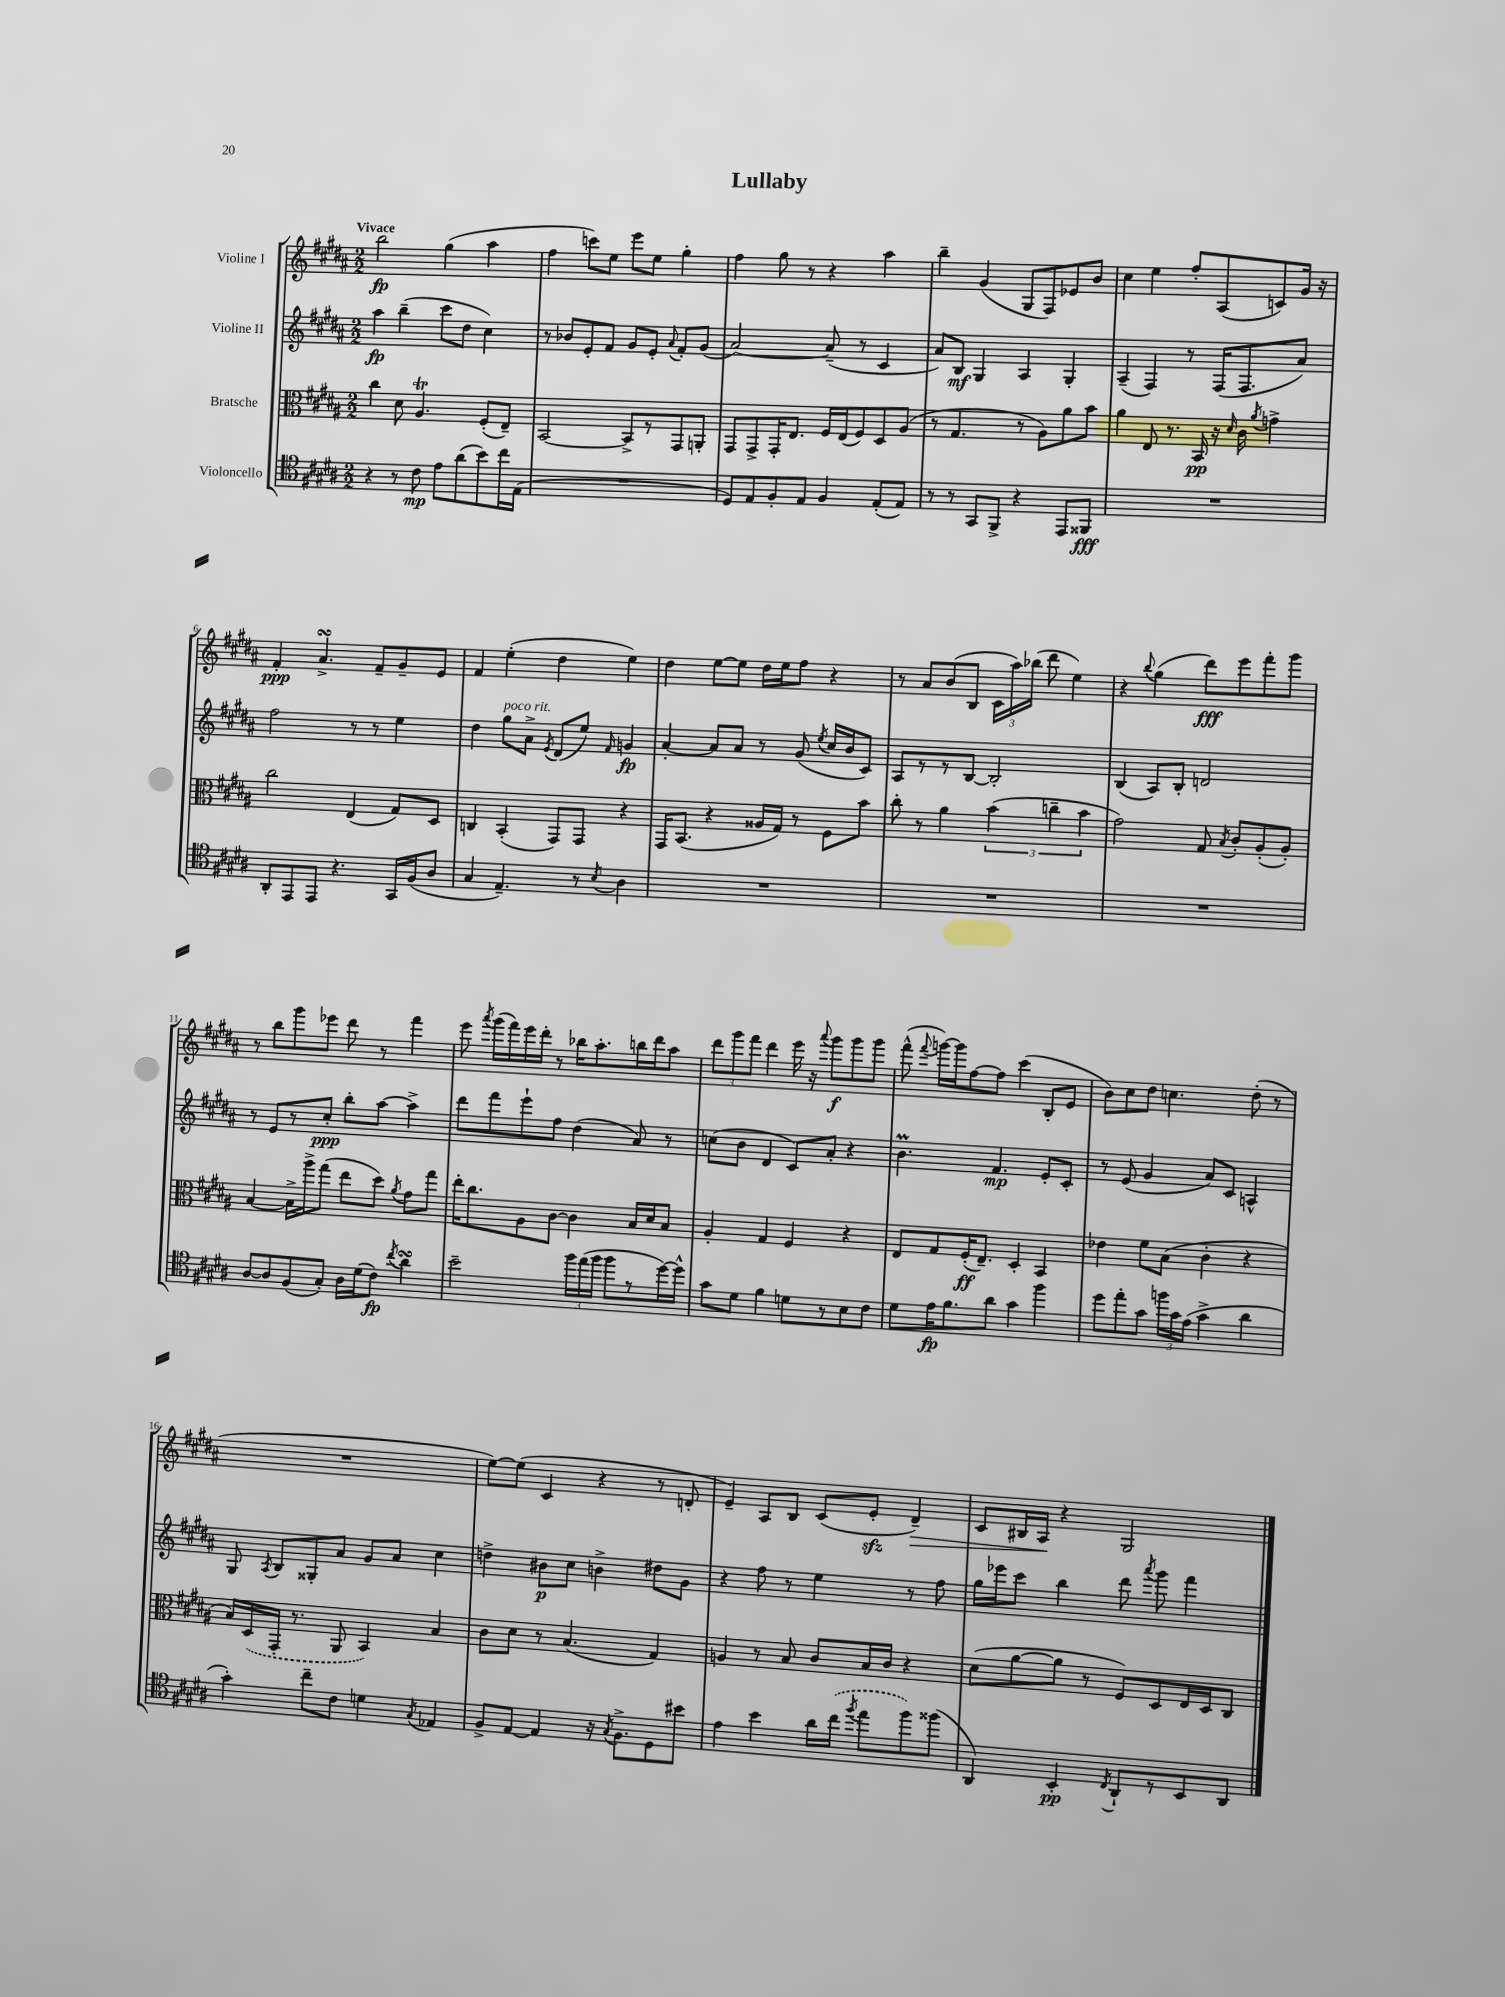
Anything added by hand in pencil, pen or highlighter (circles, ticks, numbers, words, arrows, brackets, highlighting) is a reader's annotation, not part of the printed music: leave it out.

**kern	**kern	**kern	**kern
*staff4	*staff3	*staff2	*staff1
*clefC4	*clefC3	*clefG2	*clefG2
*k[f#c#g#d#a#]	*k[f#c#g#d#a#]	*k[f#c#g#d#a#]	*k[f#c#g#d#a#]
*M2/2	*M2/2	*M2/2	*M2/2
4r	4cc#	4aa#	2bb
8r	8d#	(4bb~	.
8c#	4.A#	.	.
8e	.	8ccc#	(4gg#
(8a#	.	8dd#	.
8b)	(8F#'	4cc#)	4aa#
16cc#	8E~)	.	.
(16E	.	.	.
=	=	=	=
1r	[2BB	8r	4ff#
.	.	8b-	.
.	.	8e'	8ccc)
.	.	8f#	8ee
.	8BB^]	8g#	8eee
.	8r	8e'	8ee
.	.	8qqa#	.
.	8GG#	8f#'	4gg#'
.	8AA'	(8g#	.
=	=	=	=
8D#)	8GG#	[2a#)	4ff#
8E	8GG#^	.	.
8F#'	16GG#'	.	8gg#
.	8.E	.	.
8E	.	.	8r
4F#	16F#	(8a#~]	4r
.	(16E	.	.
.	8F#)	8r	.
(8E'	8D#	4c#	4aa#
8E)	(8A#	.	.
=	=	=	=
8r	8r	8a#)	4bb~
8r	4.G#	8B	.
8GG#	.	4G#	(4g#
8FF#^	.	.	.
4r	8r	4A#	8G#
.	8A#)	.	8F#)
8EE	8a#	4G#'	8e-
8FF##	8b	.	8b
=	=	=	=
1r	4a#	(4A#~	4cc#
.	8E	4F#)	4ee
.	8.r	.	.
.	.	8r	8ff#'
.	16BB	.	.
.	16r	(16F#	(8A#
.	16qqd#	.	.
.	16c#	8.F#	.
.	8qa#	.	.
.	4g^	.	8c)
.	.	8a#)	16g#
.	.	.	16r
=	=	=	=
8AA#'	2cc#	2ff#	4f#'
8EE	.	.	.
8EE	.	.	4.a#^
4.r	.	.	.
.	(4E	8r	.
.	.	8r	8f#~
16GG#	8G#)	4ee	8g#~
(16F#	.	.	.
8A#	8D#	.	8e
=	=	=	=
4G#	4C	4dd#	4f#
4.E~)	(4BB'	8gg#	(4ee'
.	.	8a#^	.
.	.	8qe	.
.	8GG#)	(8d#	4dd#
8r	8GG#	8ee)	.
8qB	.	16qqf#	.
4A#	4r	4g	4ee)
=	=	=	=
1r	16GG#	[4a#'	4dd#
.	(8.BB	.	.
.	4r	8a#]	[8ee
.	.	8a#	8ee]
.	16A##	8r	16dd#
.	16G#)	.	16ee
.	8r	(8g#	8ff#
.	.	8qee	.
.	8F#	16cc#	4r
.	.	16b	.
.	8b	8c#)	.
=	=	=	=
1r	8cc#'	8A#	8r
.	8r	8r	8a#
.	4a#	8r	(8b
.	.	[8B	8B
.	(6b	2B']	24c#
.	.	.	24aa#)
.	.	.	(24bb-
.	.	.	8ddd#
.	6cc~	.	.
.	.	.	4ee)
.	6b	.	.
=	=	=	=
1r	2g#)	(4B	4r
.	.	.	8qqbb
.	.	8A#)	(4gg#
.	.	8B'	.
.	8G#	2d	8ddd#)
.	8qB	.	.
.	8c#'	.	8eee
.	(8A#'	.	8fff#'
.	8A#')	.	8ggg#
=	=	=	=
[8A#	[4B	8r	8r
8A#]	.	8e	8bb
(8F#	16B^]	8r	8ggg#
.	16aa#^	.	.
8G#')	(8gg#	8cc#'	8eee-
16A#	8ee	8bb'	8ddd#
(16d#	.	.	.
8c#)	8dd#)	[8aa#	8r
8qcc#	8qa#	.	.
4a#	8g#	4aa#^]	4fff#
.	8gg#	.	.
=	=	=	=
2b~	16ee'	8ddd#	8eee
.	8.cc#	.	.
.	.	.	8qaaa#
.	.	8fff#	(16ggg#
.	.	.	16fff#)
.	8A#	8eee`	16eee
.	.	.	16ddd#'
.	[8c#	8ff#	8r
24ff#	4c#]	(4dd#	16bb-
(24ee	.	.	.
.	.	.	8.aa#'
24ff#	.	.	.
8ff#	.	.	.
8r	16B	8a#)	16bb
.	16d#	.	16ddd#
[16dd#)	8B	8r	8aa#
16dd#^^]	.	.	.
=	=	=	=
8g#	4A#'	(8cc	12ddd#
.	.	.	12ggg#
8d#	.	8b	.
.	.	.	12fff#
4f#	4G#	4d#	4ddd#
8d	4F#	8c#)	16eee
.	.	.	16r
.	.	.	8qqaaa#
8r	.	8a#'	8ggg#
8B	4r	4r	8ggg#
8c#	.	.	8ggg#
=	=	=	=
8d#	8E	4.b	(8fff#^^
.	.	.	8qqfff#
16e	8G#	.	[16ggg)
8.f#	.	.	16ggg]
.	(16F#'	.	[8ff#
.	8.E~)	.	.
8a#	.	4.f#	8ff#]
4g#	4D#'	.	(4ccc#
4ff#	4BB	8e'	8B'
.	.	8c#'	8e
=	=	=	=
8dd#	4e-	8r	8b)
8ee'	.	(8e	8cc#
8g#	8f#	4g#	8dd#
24ff	(8B	.	4.cc
24g#	.	.	.
(24e	.	.	.
4g#^	4c#'	8a#)	.
.	.	8c#	.
4a#	4r	4A^^	(8dd#'
.	.	.	8r
=	=	=	=
4g#')	16B)	8G#	1r
.	(16D#	.	.
.	.	8qA#	.
.	16GG#'	8B	.
.	8.r	.	.
8cc#~	.	8G##'	.
8c#	8AA#	8a#	.
4d	4BB)	8g#	.
.	.	8a#	.
8qG#	.	.	.
4E-	4B	4cc#	.
=	=	=	=
8F#^	8c#	4dd^	[8ee)
[8E	8d#	.	(8ee]
4E]	8r	8b#	4c#
.	(4.B	8cc#	.
16r	.	4b^	4r
8qG#	.	.	.
8.F#^	.	.	.
8D#	4G#)	8dd#	8r
8b#	.	8g#	8d'
=	=	=	=
4e	4A	4r	4e~)
4b	8r	8ff#	8A#
.	8B	8r	8B
16a#	8c#	4ee	(8c#
(16cc#	.	.	.
8qff#	.	.	.
8ee	16B	.	8e'
.	16c#	.	.
8ff#)	4r	8r	4d#~)
(8ff##	.	8ff#	.
=	=	=	=
4AA#)	(8d#	16gg#	8c#
.	.	16eee-	.
.	[8a#	8ccc#	16B#
.	.	.	16A#
4BB'	8a#]	4bb	4r
.	8r	.	.
8qC#	.	.	.
8AA#`	8F#)	8ddd#	2G#
.	.	8qaaa#	.
8r	8D#	8ggg#	.
8BB	16E	4fff#	.
.	16D#	.	.
8AA#	8C#	.	.
==	==	==	==
*-	*-	*-	*-
